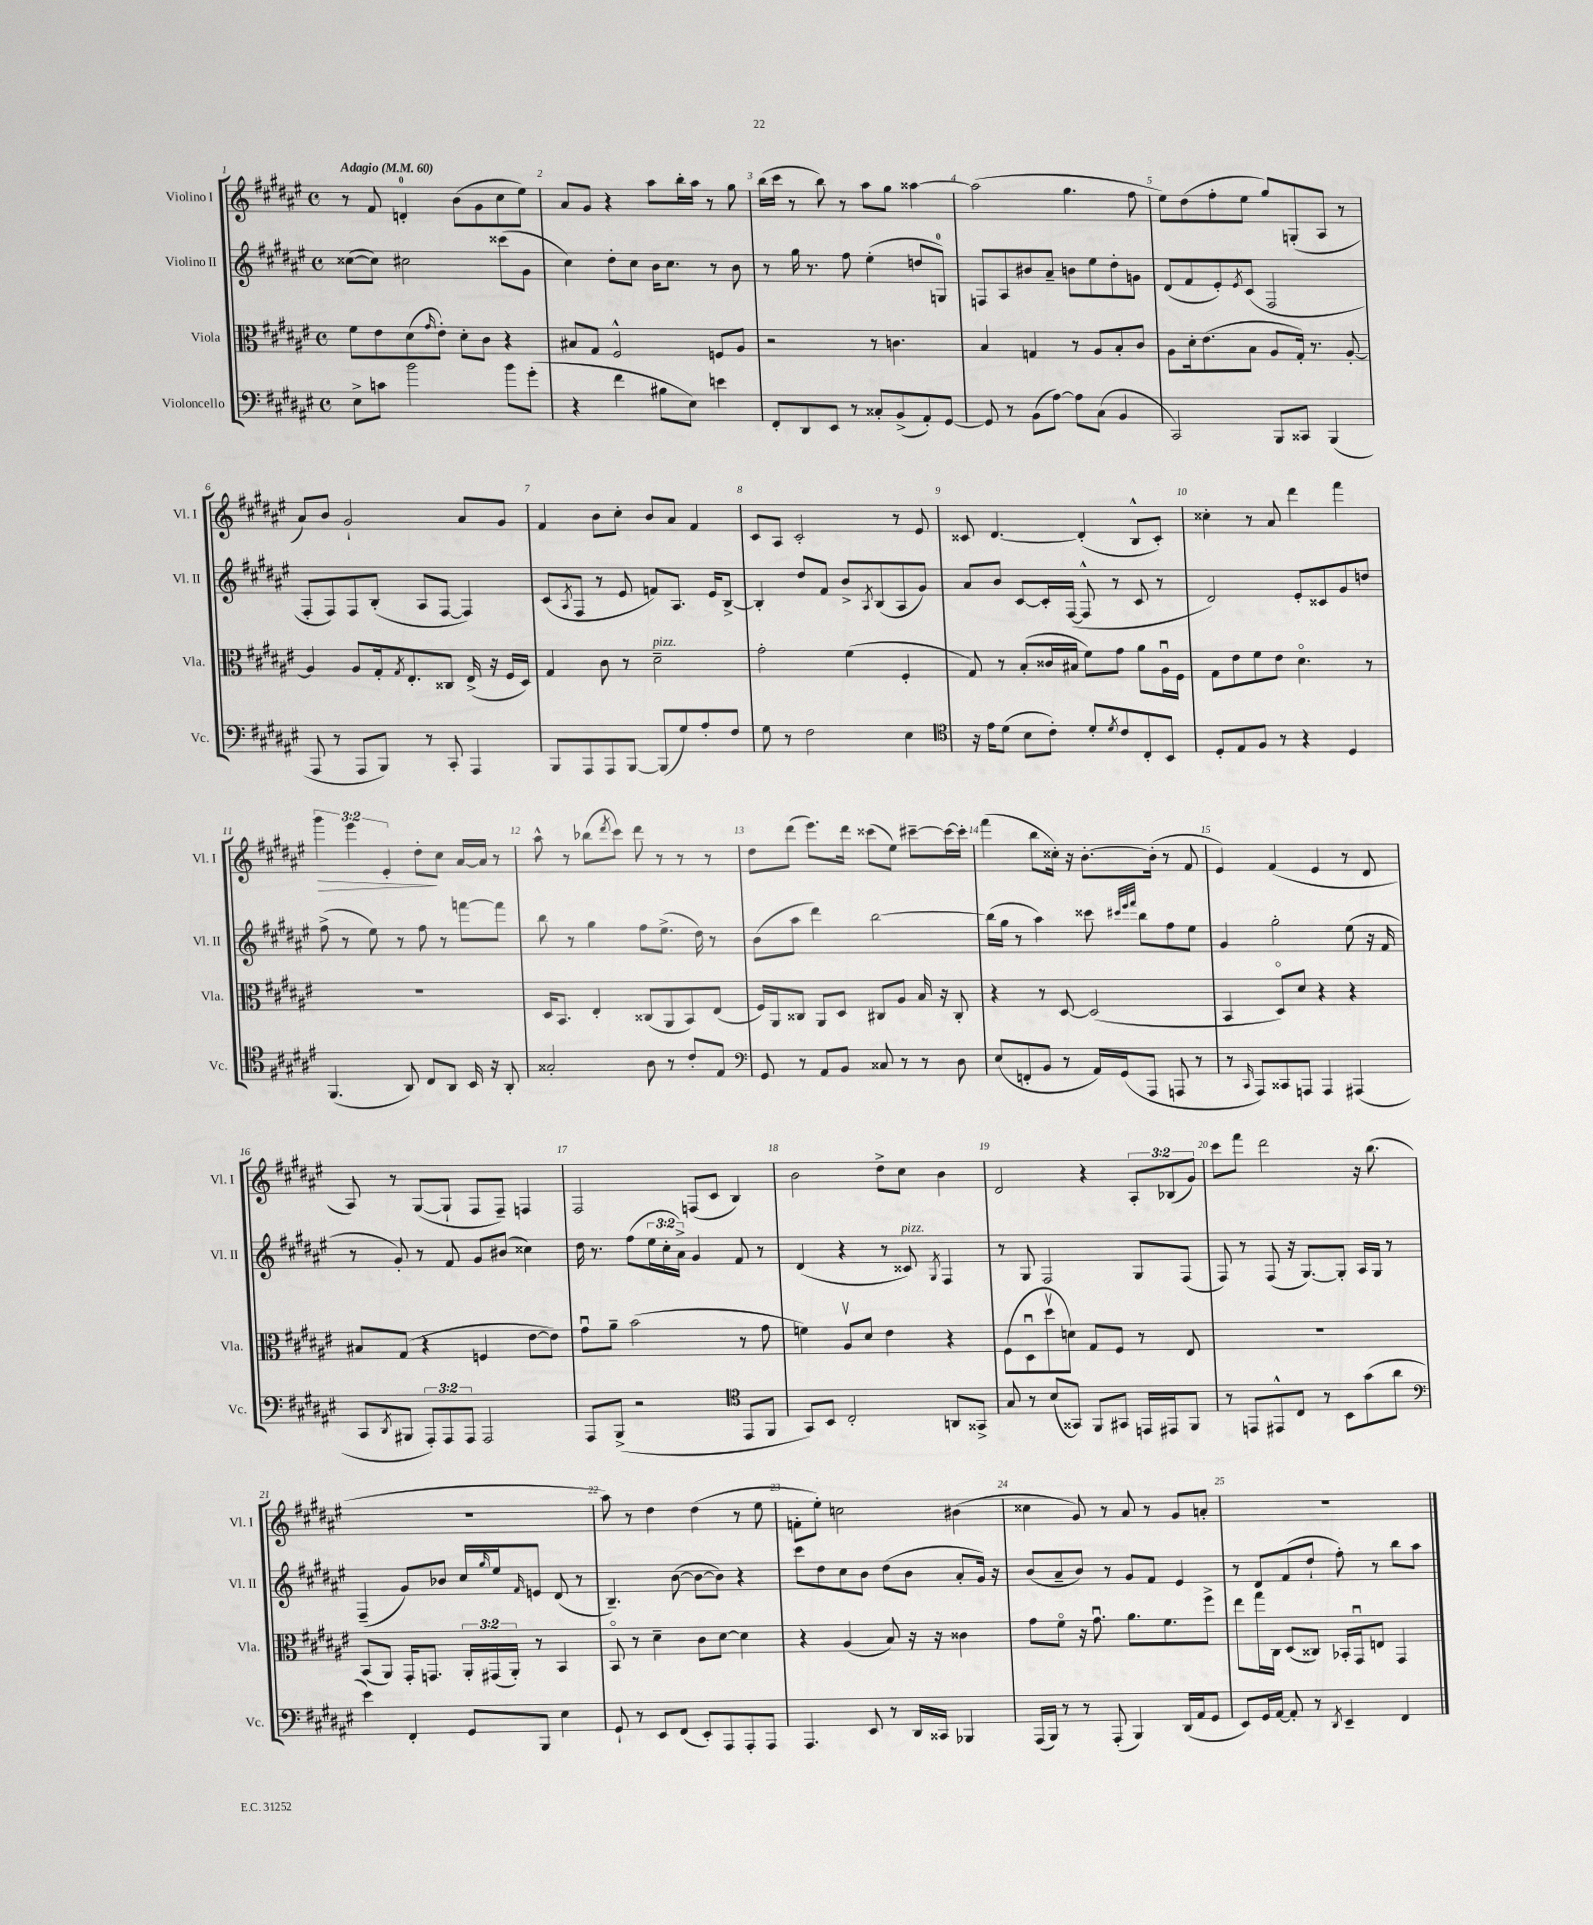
<<
\new StaffGroup <<
\new Staff = "s0" \with { instrumentName = "Violino I" shortInstrumentName = "Vl. I" } {
    \clef treble \key fis \major \defaultTimeSignature \time 4/4 \override Staff.TupletNumber.text = #tuplet-number::calc-fraction-text \tempo "Adagio" 4 = 60
    r8 fis'8 d'4-0-. b'8( gis'8 cis''8 eis''8) |
    ais'8 gis'8 r4 ais''8 b''16-. ais''16 r8 gis''8 |
    b''16( cis'''16 r8 b''8) r8 ais''8 gis''8 aisis''4~ |
    aisis''2( gis''4. fis''8 |
    eis''8) dis''8( fis''8-. eis''8 gis''8) g8-.( ais8 r8 |
    ais'8) b'8 gis'2-! ais'8 gis'8 |
    fis'4 b'8 cis''8-. b'8 ais'8 fis'4 |
    cis'8 ais8 cis'2-. r8 eis'8 |
    cisis'8 dis'4.~ dis'4-.( b8-^ cisis'8-.) |
    cisis''4-. r8 ais'8 dis'''4 fis'''4 |
    \tuplet 3/2 { gis'''4\> eis'''4 eis'4-. } dis''8-.\! cis''8 ais'16~ ais'16 r8 |
    ais''8-^ r8 bes''8( \acciaccatura { dis'''8 } cis'''8) dis'''8 r8 r8 r8 |
    dis''8 dis'''8( eis'''8.) dis'''16 cisis'''8( eis''8) cis'''8~-- cis'''16~ cis'''16-. |
    fis'''4( b''8 cisis''16-.) r16 b'8.~-. b'16-.( r8 fis'8 |
    eis'4) fis'4( eis'4 r8 dis'8 |
    ais8) r8 gis8~( gis8-! fis8 fis8--) f4 |
    fis2 f8( cis'8 b4) |
    b'2 dis''8-> cis''8 b'4 |
    dis'2 r4 \tuplet 3/2 { ais8-. bes8( gis'8) } |
    cis'''8 fis'''8 dis'''2 r16 b''8.( |
    R1 |
    ais''8) r8 dis''4 dis''4( r8 eis''8 |
    f'8-. eis''8-.) c''2 bis'4( |
    cisis''4 gis'8) r8 ais'8 r8 gis'8 a'8-. |
    R1 \bar "|." |
}
\new Staff = "s1" \with { instrumentName = "Violino II" shortInstrumentName = "Vl. II" } {
    \clef treble \key fis \major \defaultTimeSignature \time 4/4 \override Staff.TupletNumber.text = #tuplet-number::calc-fraction-text
    cisis''8~( cisis''8) cis''2 cisis'''8( gis'8 |
    cis''4) dis''8-. cis''8 b'16 cis''8. r8 b'8 |
    r8 gis''16 r8. fis''8 eis''4-.( d''8 g8-0) |
    f8 ais8 bis'8 ais'8-- b'8 eis''8 dis''8-. g'8 |
    dis'8( fis'8 eis'8-.) \acciaccatura { eis'8 } cis'8( fis2 |
    fis8-. fis8) fis8 b8-.( ais8 fis8~ fis4) |
    cis'8( \acciaccatura { ais8 } fis8 r8 eis'8 f'8) ais8. eis'16 b8~-> |
    b4-. dis''8 fis'8 b'8-> \acciaccatura { ais8 } b8( ais8 gis'8) |
    ais'8 b'8 cis'8~ cis'16-. fis16~( fis8-^ r8 cis'8 r8 |
    dis'2) eis'8-. cisis'8 gis'8 d''8 |
    fis''8->( r8 eis''8) r8 fis''8 r8 f'''8~ f'''8 |
    b''8 r8 gis''4 fis''8 eis''8.->( dis''16) r8 |
    b'8( ais''8 dis'''4) b''2~ |
    b''16( gis''16 r8 ais''4) cisis'''8 \grace { cis'''32 eis'''32 fis'''32 } b''8 fis''8 eis''8 |
    gis'4 gis''2-. eis''8( r16 fis'16 |
    r8 gis'8-.) r8 fis'8 gis'8 bis'8( cisis''4) |
    dis''16 r8. fis''8( \tuplet 3/2 { eis''16 cis''16-. ais'16->) } gis'4 fis'8 r8 |
    dis'4( r4 r8 cisis'8^\markup { \italic "pizz." }) \acciaccatura { gis8 } fis4 |
    r8 gis8 fis2 gis8 fis8( |
    fis8) r8 fis8( r16 gis8.~) gis8-. ais16 gis16 r8 |
    fis4--( gis'8) bes'8 cis''16 \grace { gis''16 } eis''16 \grace { fis'16 } e'8 dis'8( r8 |
    b4.--) b'8~( b'8~ b'8) r4 |
    cis'''8 dis''8 cis''8 b'8 dis''8( b'8 ais'8-. gis'16) r16 |
    b'8( ais'8-- b'8) r8 gis'8 fis'8 eis'4 |
    r8 dis'8 fis'8( dis''8-! fis''8-.) r8 b''8 ais''8 \bar "|." |
}
\new Staff = "s2" \with { instrumentName = "Viola" shortInstrumentName = "Vla." } {
    \clef alto \key fis \major \defaultTimeSignature \time 4/4 \override Staff.TupletNumber.text = #tuplet-number::calc-fraction-text
    fis'8 eis'8 dis'8( \grace { gis'16 } eis'8-.) dis'8-. cis'8 r4 |
    bis8 gis8 fis2-^ f8 ais8 |
    r2 r8 c'4. |
    b4 g4 r8 ais8 b8-. cis'8 |
    ais8 dis'16-. eis'8.( b8 ais8 gis16-.) r8. ais8~-. |
    ais4 ais8 gis16-. \acciaccatura { gis8 } eis8.-. cisis8 eis16->( r16 fis16 dis16) |
    gis4 cis'8 r8 dis'2--^\markup { \italic "pizz." } |
    gis'2-. fis'4( fis4-. |
    gis8) r8 b8-.( cisis'16 bis16 fis'8) gis'8 ais'8 ais16\downbow fis16 |
    gis8 eis'8 fis'8 eis'8 dis'4.\flageolet r8 |
    R1 |
    dis16 b,8. eis4-. cisis8( ais,8 b,8) eis8( |
    fis16) ais,16 cisis8 ais,8 dis8 cis8 ais8 b16 r16 cis8-. |
    r4 r8 dis8~ dis2( |
    b,4 dis8\flageolet) dis'8 r4 r4 |
    bis8 gis8( r4 f4 eis'8~ eis'8) |
    gis'8\downbow ais'8-- b'2( r8 gis'8 |
    f'4) ais8\upbow dis'8 eis'4 r4 |
    fis8( dis8\downbow dis''8\upbow d'8) gis8 fis8 r8 eis8 |
    R1 |
    b,8( ais,8) gis,16-. g,8. \tuplet 3/2 { ais,16-. gis,16( ais,16-.) } r8 b,4 |
    b,8\flageolet r8 dis'4-- cis'8 dis'8~ dis'4 |
    r4 ais4( b8) r16 r16 cisis'4 |
    gis'8 fis'8\flageolet r16 gis'8.\downbow ais'8. fis'8. fis''8-> |
    eis''8 gis''16 cis16 dis8( cisis8) bes,16-. gis,16\downbow e8 gis,4 \bar "|." |
}
\new Staff = "s3" \with { instrumentName = "Violoncello" shortInstrumentName = "Vc." } {
    \clef bass \key fis \major \defaultTimeSignature \time 4/4 \override Staff.TupletNumber.text = #tuplet-number::calc-fraction-text
    eis8-> c'8 b'2 b'8 gis'8-.( |
    r4 fis'4 bis8 eis8) e'4 |
    fis,8-. dis,8 eis,8 r8 cisis8-. b,8->( ais,8-.) gis,8~ |
    gis,8 r8 b,8( ais8~) ais8 cis8( b,4 |
    cis,2) b,,8 cisis,8 b,,4( |
    ais,,8 r8 ais,,8 b,,8) r8 cis,8-. ais,,4 |
    b,,8 ais,,8 ais,,8 b,,8~ b,,8( gis8) ais8-. fis8 |
    gis8 r8 fis2 eis4 |
    \clef tenor r16 eis'16 dis'8( b8 cis'8-.) dis'8-. \acciaccatura { dis'8 } cis'8 cis8-. b,8 |
    dis8-. eis8 fis8 r8 r4 dis4 |
    fis,4.( ais,8) cis8 ais,8 b,16 r16 ais,8-. |
    gisis2-. ais8 r8 cis'8-. eis8 |
    \clef bass gis,8 r8 ais,8 b,8 cisis8 r8 r8 dis8 |
    eis8( f,8-. b,8 r8 ais,16) gis,16( ais,,8 a,,8 r8 |
    r8 \grace { cis,16 } ais,,8) cisis,8 a,,8 a,,4 ais,,4( |
    cis,8 \acciaccatura { dis,8 } bis,,8 \tuplet 3/2 { ais,,8-.) ais,,8 ais,,8 } ais,,2 |
    ais,,8 b,,8->( r2 \clef tenor eis,8 fis,8 |
    gis,8) b,8 cis2-. a,8 gisis,8-> |
    gis8 r8 b8( gisis,8) fis,8 gis,8 e,16 eis,16 fis,8 |
    r8 e,8 eis,8-^ cis8 r8 b,8 gis'8( ais'8 |
    \clef bass eis'4) fis,4-. gis,8 b,,8 eis4 |
    gis,8-! r8 eis,8 fis,8( eis,8-.) ais,,8 ais,,8-. ais,,8 |
    ais,,4. eis,8 r8 dis,16 cisis,16 bes,,4 |
    ais,,16( b,,16) r8 r8 ais,,8-.( b,,4) dis,16( ais,16 gis,8 |
    eis,8) gis,16 ais,16~ ais,8-. r8 \acciaccatura { dis,8 } eis,4-- fis,4 \bar "|." |
}
>>
>>
\layout { \context { \Score \override BarNumber.break-visibility = ##(#f #t #t) barNumberVisibility = #all-bar-numbers-visible } }
